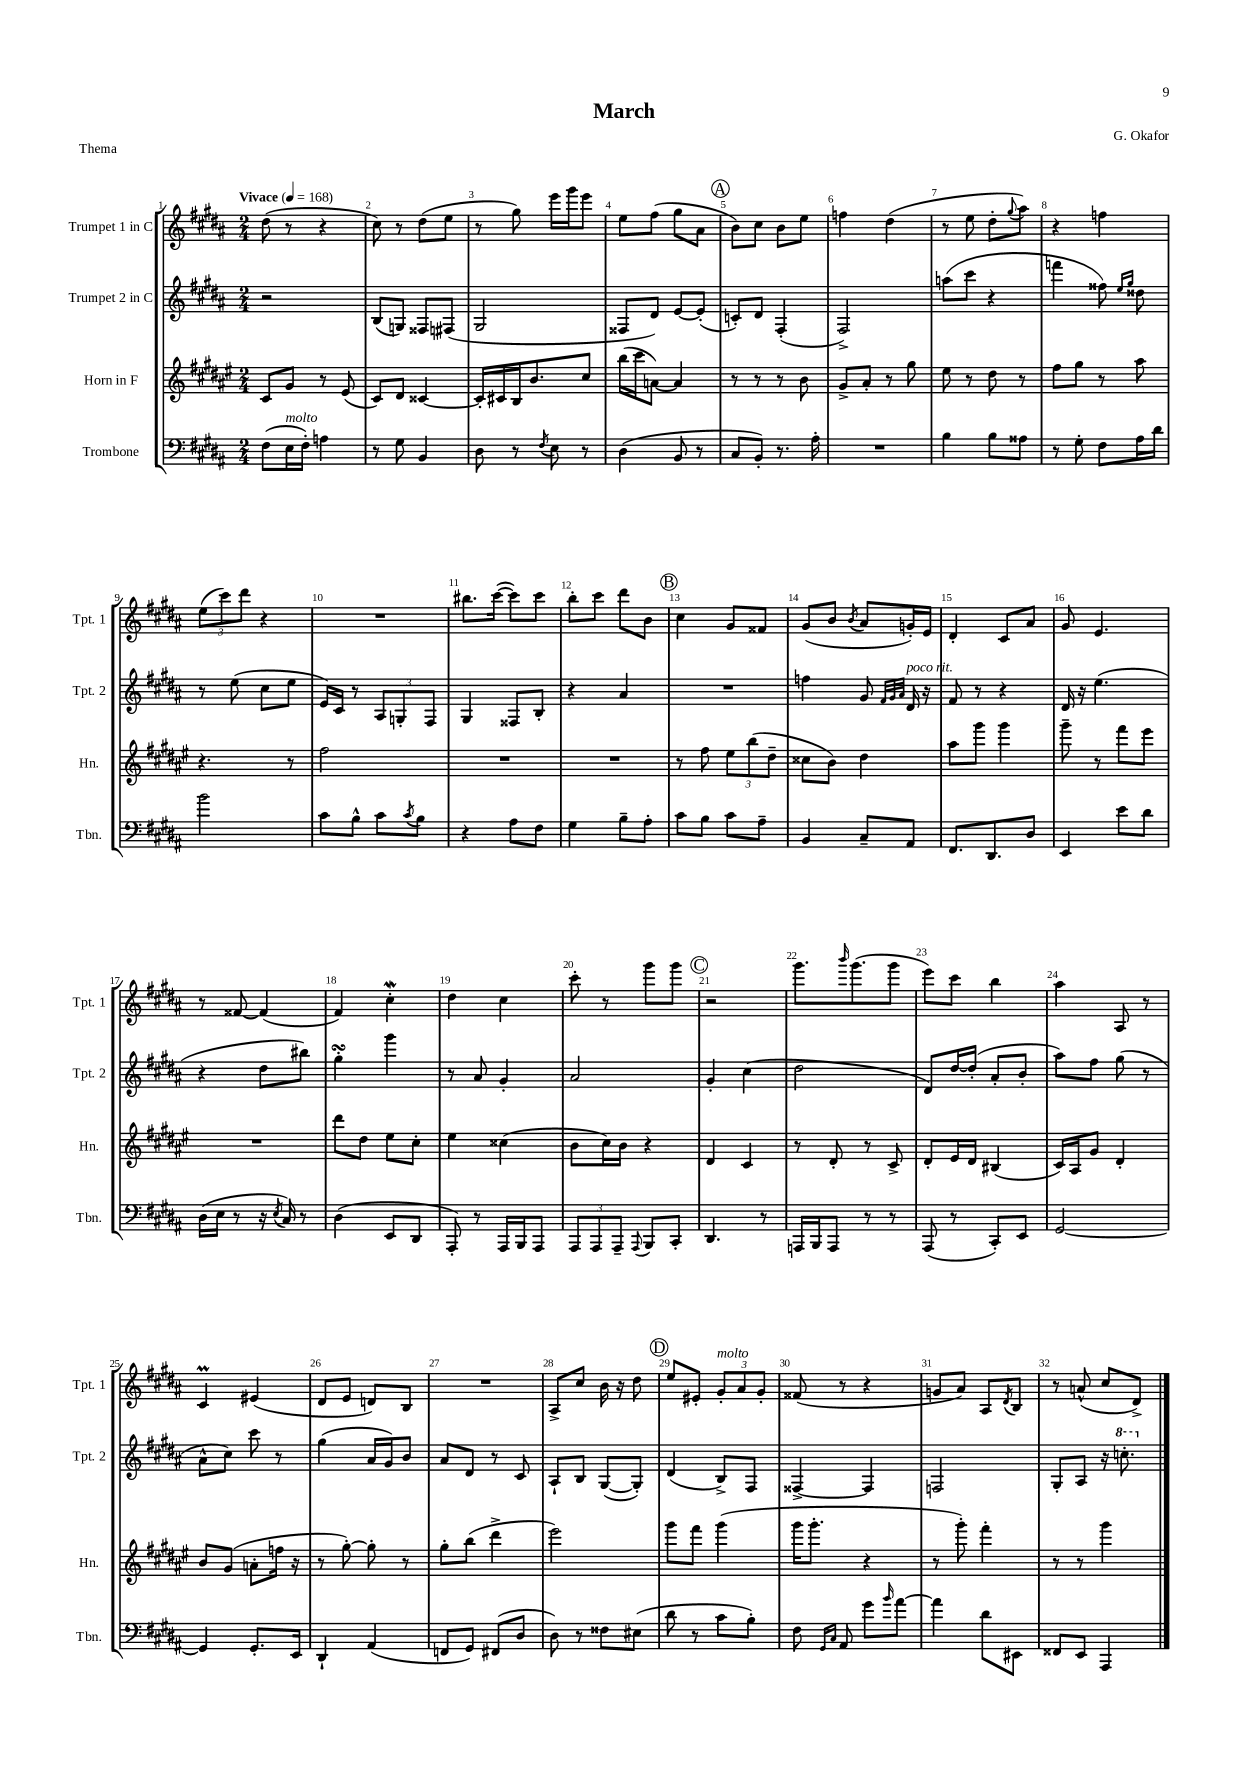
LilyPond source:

\header { title = "March" composer = "G. Okafor" piece = "Thema" }
<<
\new StaffGroup <<
\new Staff = "s0" \with { instrumentName = "Trumpet 1 in C" shortInstrumentName = "Tpt. 1" } {
    \clef treble \key b \major \numericTimeSignature \time 2/4 \tempo "Vivace" 4 = 168
    dis''8( r8 r4 |
    cis''8) r8 dis''8( e''8 |
    r8 gis''8) e'''16 gis'''16 e'''8 |
    e''8 fis''8( gis''8 ais'8 |
    \mark \markup { \circle "A" } b'8) cis''8 b'8 e''8 |
    f''4 dis''4( |
    r8 e''8 dis''8-. \appoggiatura { gis''8 } ais''8) |
    r4 f''4 |
    \tuplet 3/2 { e''8( cis'''8) dis'''8 } r4 |
    R2 |
    bis''8. cis'''16~( cis'''8) cis'''8 |
    b''8-. cis'''8 dis'''8 b'8 |
    \mark \markup { \circle "B" } cis''4 gis'8 fisis'8 |
    gis'8( b'8 \acciaccatura { b'8 } ais'8 g'16-.) e'16 |
    dis'4-. cis'8 ais'8 |
    gis'8 e'4. |
    r8 fisis'8~ fisis'4( |
    fis'4) cis''4-.\mordent |
    dis''4 cis''4 |
    cis'''8-. r8 gis'''8 gis'''8 |
    \mark \markup { \circle "C" } r2 |
    gis'''8. \grace { b'''16 } gis'''8.( gis'''8 |
    e'''8) cis'''8 b''4 |
    ais''4 ais8 r8 |
    cis'4\prall eis'4( |
    dis'8 e'8 d'8) b8 |
    R2 |
    ais8-> cis''8 b'16 r16 dis''8 |
    \mark \markup { \circle "D" } e''8 eis'8-. \tuplet 3/2 { gis'8-.^\markup { \italic "molto" } ais'8 gis'8-. } |
    fisis'8( r8 r4 |
    g'8 ais'8) ais8 \acciaccatura { dis'8 } b8 |
    r8 a'8-^( cis''8 dis'8->) \bar "|." |
}
\new Staff = "s1" \with { instrumentName = "Trumpet 2 in C" shortInstrumentName = "Tpt. 2" } {
    \clef treble \key b \major \numericTimeSignature \time 2/4
    r2 |
    b8( g8) fisis8 fis8( |
    gis2 |
    fisis8 dis'8) e'8~ e'8-.( |
    \mark \markup { \circle "A" } c'8-.) dis'8 fis4-.( |
    fis2->) |
    a''8( cis'''8 r4 |
    f'''4 fisis''8) \grace { e''16 gis''16 } disis''8 |
    r8 e''8( cis''8 e''8 |
    e'16) cis'16 r8 \tuplet 3/2 { ais8 g8-. fis8 } |
    gis4 fisis8 b8-. |
    r4 ais'4 |
    \mark \markup { \circle "B" } R2 |
    f''4 gis'8 \grace { fis'32 gis'32 ais'32 } dis'16^\markup { \italic "poco rit." } r16 |
    fis'8 r8 r4 |
    dis'16 r16 e''4.( |
    r4 dis''8 bis''8) |
    gis''4-.\turn gis'''4 |
    r8 ais'8 gis'4-. |
    ais'2 |
    \mark \markup { \circle "C" } gis'4-. cis''4( |
    dis''2 |
    dis'8) dis''16~ dis''16-.( ais'8-. b'8-. |
    ais''8) fis''8 gis''8( r8 |
    ais'8-^ cis''8) cis'''8 r8 |
    gis''4( ais'16 gis'16) b'8 |
    ais'8 dis'8 r8 cis'8 |
    ais8-! b8 gis8~( gis8-.) |
    \mark \markup { \circle "D" } dis'4( b8->) fis8 |
    fisis4~-> fisis4 |
    f2 |
    gis8-. ais8 r16 \ottava #1 c'''8.-. \ottava #0 \bar "|." |
}
\new Staff = "s2" \with { instrumentName = "Horn in F" shortInstrumentName = "Hn." } {
    \clef treble \key fis \major \numericTimeSignature \time 2/4
    cis'8 gis'8 r8 eis'8( |
    cis'8) dis'8 cisis'4~ |
    cisis'16-. cis'16 b16 b'8. cis''8 |
    b''16( cis'''16 a'8~) a'4 |
    \mark \markup { \circle "A" } r8 r8 r8 b'8 |
    gis'8-> ais'8-. r8 gis''8 |
    eis''8 r8 dis''8 r8 |
    fis''8 gis''8 r8 ais''8 |
    r4. r8 |
    fis''2 |
    R2 |
    R2 |
    \mark \markup { \circle "B" } r8 fis''8 \tuplet 3/2 { eis''8 b''8( dis''8-- } |
    cisis''8 b'8) dis''4 |
    ais''8 gis'''8 gis'''4 |
    gis'''8-- r8 fis'''8 eis'''8 |
    R2 |
    dis'''8 dis''8 eis''8 cis''8-. |
    eis''4 cisis''4( |
    b'8 cis''16) b'16 r4 |
    \mark \markup { \circle "C" } dis'4 cis'4 |
    r8 dis'8-. r8 cis'8-> |
    dis'8-. eis'16 dis'16 bis4( |
    cis'16) ais16 gis'8 dis'4-. |
    b'8 gis'8( a'8-. f''16 r16 |
    r8 gis''8~-.) gis''8-. r8 |
    gis''8-. b''8( dis'''4-> |
    eis'''2) |
    \mark \markup { \circle "D" } gis'''8 fis'''8 gis'''4( |
    gis'''16 gis'''8.-. r4 |
    r8 gis'''8-.) fis'''4-. |
    r8 r8 gis'''4 \bar "|." |
}
\new Staff = "s3" \with { instrumentName = "Trombone" shortInstrumentName = "Tbn." } {
    \clef bass \key b \major \numericTimeSignature \time 2/4
    fis8( e16^\markup { \italic "molto" } fis16-.) a4 |
    r8 gis8 b,4 |
    dis8 r8 \acciaccatura { fis8 } e8 r8 |
    dis4( b,8 r8 |
    \mark \markup { \circle "A" } cis8 b,8-.) r8. ais16-. |
    R2 |
    b4 b8 aisis8 |
    r8 gis8-. fis8 ais16 dis'16 |
    b'2 |
    cis'8 b8-^ cis'8 \acciaccatura { cis'8 } b8 |
    r4 ais8 fis8 |
    gis4 b8-- ais8-. |
    \mark \markup { \circle "B" } cis'8 b8 cis'8 ais8-- |
    b,4 cis8-- ais,8 |
    fis,8. dis,8. dis8 |
    e,4 e'8 dis'8 |
    dis16( e16 r8 r16 \acciaccatura { e8 } cis16) r8 |
    dis4( e,8 dis,8 |
    ais,,8-.) r8 ais,,16 b,,16 ais,,8 |
    \tuplet 3/2 { ais,,8 ais,,8 ais,,8-- } \appoggiatura { ais,,8 } b,,8 cis,8-. |
    \mark \markup { \circle "C" } dis,4. r8 |
    a,,16 b,,16 a,,8 r8 r8 |
    ais,,8( r8 cis,8-.) e,8 |
    gis,2~ |
    gis,4 gis,8.-. e,16 |
    dis,4-! ais,4( |
    f,8 gis,8) fis,8( dis8 |
    dis8) r8 fisis8 eis8( |
    \mark \markup { \circle "D" } dis'8 r8 cis'8 b8-.) |
    fis8 \grace { gis,16 cis16 } ais,8 gis'8 \grace { b'16 } ais'8~ |
    ais'4 dis'8 eis,8 |
    fisis,8 e,8 ais,,4 \bar "|." |
}
>>
>>
\layout { \context { \Score \override BarNumber.break-visibility = ##(#f #t #t) barNumberVisibility = #all-bar-numbers-visible } }
